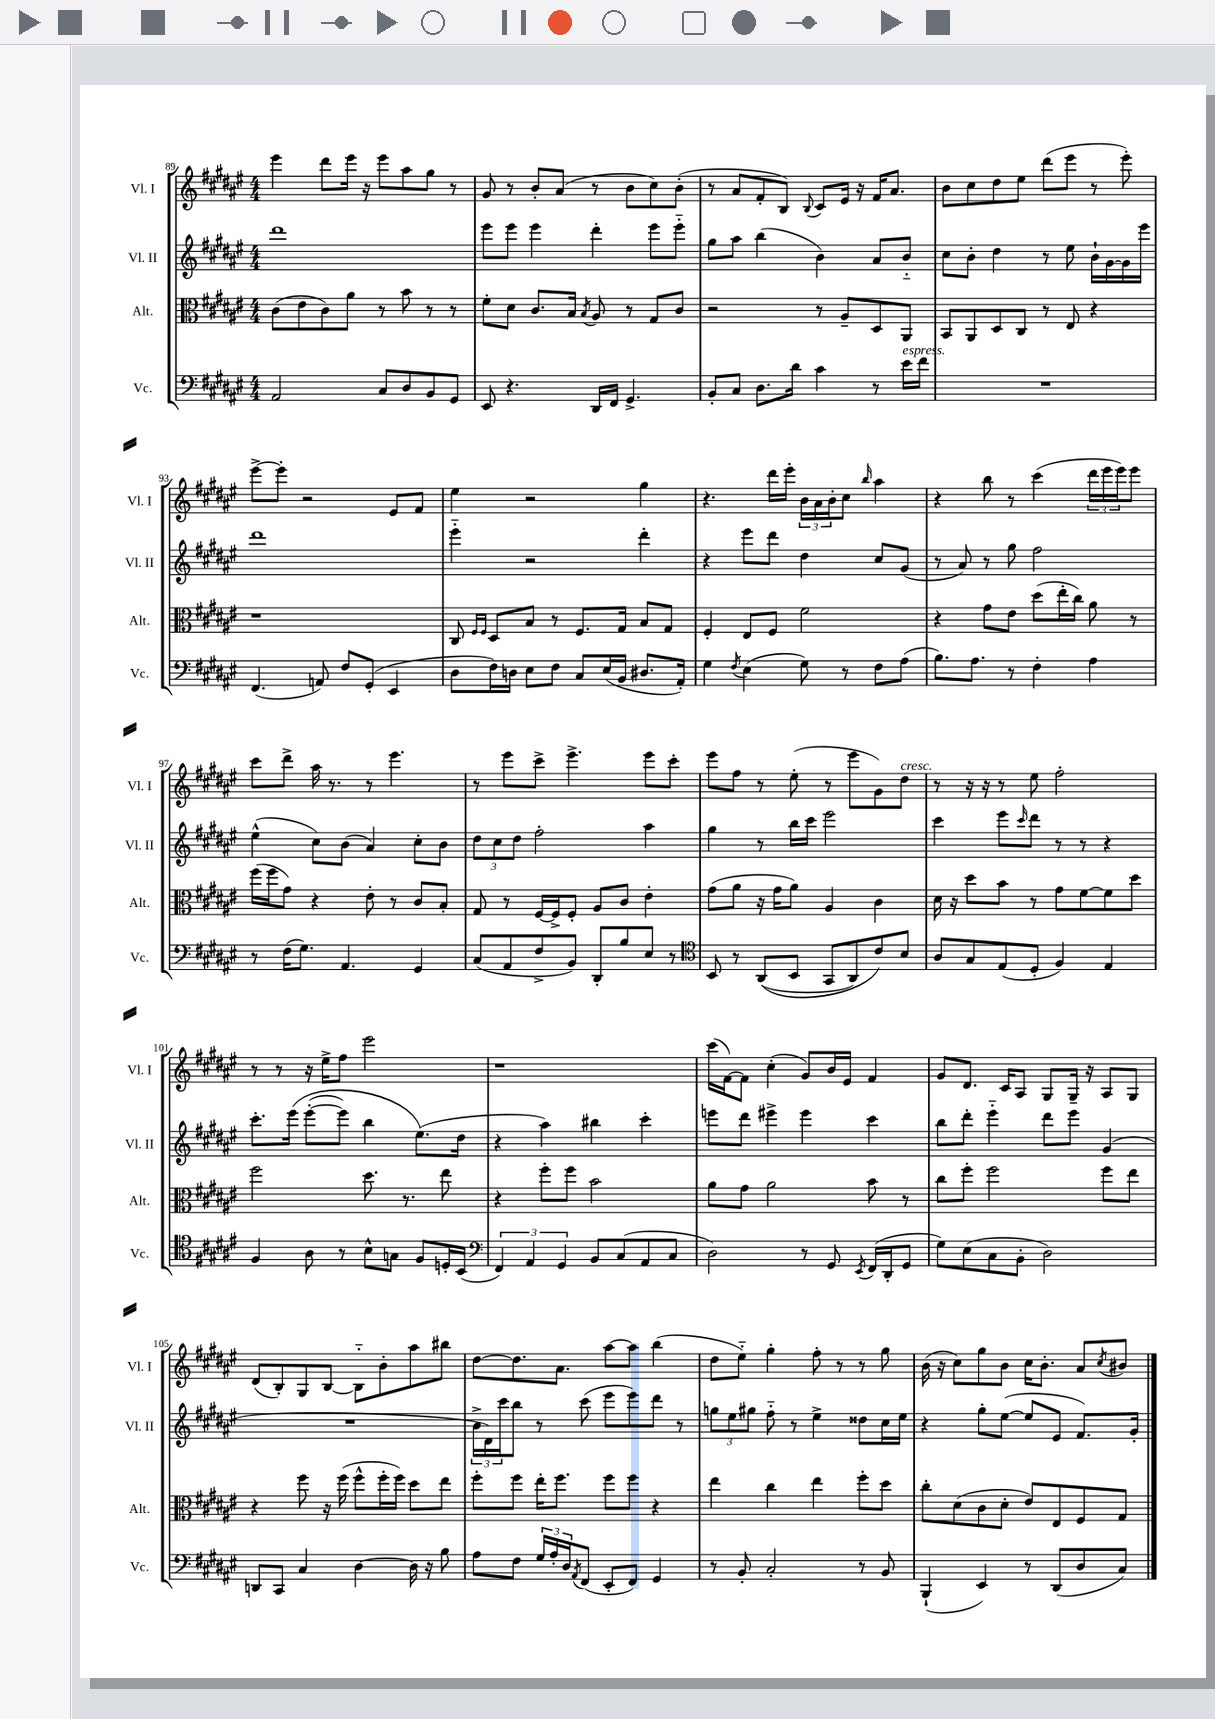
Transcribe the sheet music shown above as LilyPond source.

<<
\new StaffGroup <<
\new Staff = "s0" \with { instrumentName = "Vl. I" shortInstrumentName = "Vl. I" } {
    \clef treble \key fis \major \numericTimeSignature \time 4/4
    eis'''4 dis'''8 eis'''16 r16 eis'''8 ais''8 gis''8 r8 |
    gis'8 r8 b'8-. ais'8( r8 b'8 cis''8) b'8-.( |
    r8 ais'8 fis'8-. b8) \appoggiatura { b8 } cis'8 eis'16 r16 fis'16 ais'8. |
    b'8 cis''8 dis''8 eis''8 dis'''8( eis'''8 r8 eis'''8-.) |
    eis'''8~-> eis'''8-. r2 eis'8 fis'8 |
    eis''4 r2 gis''4 |
    r4. dis'''16 eis'''16-. \tuplet 3/2 { b'16 ais'16 b'16-. } cis''8 \grace { b''16 } ais''4 |
    r4 b''8 r8 cis'''4( \tuplet 3/2 { dis'''16 eis'''16 eis'''16) } eis'''8 |
    cis'''8 dis'''8-> ais''16 r8. r8 eis'''4. |
    r8 eis'''8 cis'''8-> eis'''4.-> eis'''8 cis'''8-. |
    eis'''8 fis''8 r8 eis''8-.( r8 eis'''8 gis'8) dis''8^\markup { \italic "cresc." } |
    r8 r16 r16 r8 eis''8 fis''2-. |
    r8 r8 r16 eis''16-> fis''8 eis'''2 |
    r1 |
    cis'''16( fis'16~) fis'8 cis''4-.( gis'8) b'16 eis'16 fis'4 |
    gis'8 dis'8. cis'16 ais8 gis8 gis16-- r16 ais8 gis8 |
    dis'8( b8-.) gis8 b8~ b8-_ b'8-. ais''8 bis''8 |
    dis''8~ dis''8. ais'8. ais''8~ ais''8 b''4( |
    dis''8 eis''8-_) gis''4-. fis''8-. r8 r8 gis''8 |
    b'16( r16 cis''8) gis''8 b'8 cis''16 b'8.-. ais'8 \acciaccatura { cis''8 } bis'8 \bar "|." |
}
\new Staff = "s1" \with { instrumentName = "Vl. II" shortInstrumentName = "Vl. II" } {
    \clef treble \key fis \major \numericTimeSignature \time 4/4
    dis'''1 |
    eis'''8 eis'''8 eis'''4 dis'''4-. eis'''8 eis'''8-_ |
    gis''8 ais''8 b''4( b'4) ais'8 b'8-_ |
    cis''8 b'8-. dis''4 r8 eis''8 b'16-! gis'16~ gis'16 eis'''16 |
    dis'''1 |
    eis'''4-_ r2 dis'''4-. |
    r4 eis'''8 dis'''8 dis''4 cis''8 gis'8( |
    r8 ais'8) r8 gis''8 fis''2 |
    eis''4-^( cis''8) b'8( ais'4) cis''8-. b'8 |
    \tuplet 3/2 { dis''8 cis''8 dis''8 } fis''2-. ais''4 |
    gis''4 r8 b''16 cis'''16 eis'''2 |
    cis'''4 eis'''8 \grace { cis'''16 } dis'''8 r8 r8 r4 |
    cis'''8.-. eis'''16\( eis'''8~-.( eis'''8) b''4 eis''8.(\) dis''16 |
    r4 ais''4) bis''4 cis'''4-. |
    e'''8 dis'''8 eis'''4-> eis'''4 cis'''4 |
    b''8 dis'''8-. eis'''4-_ dis'''8 eis'''8 gis'4( |
    R1 |
    \tuplet 3/2 { b'16-> dis'16) cis'''16 } b''8 r8 cis'''8( eis'''8 eis'''8) dis'''8 r8 |
    \tuplet 3/2 { g''8 eis''8 gis''8 } fis''8-_ r8 eis''4-> disis''8 cis''16 eis''16 |
    r4 gis''8-. eis''8~( eis''8 eis'8 fis'8.) gis'16-. \bar "|." |
}
\new Staff = "s2" \with { instrumentName = "Alt." shortInstrumentName = "Alt." } {
    \clef alto \key fis \major \numericTimeSignature \time 4/4
    cis'8( eis'8 cis'8) ais'8 r8 b'8 r8 r8 |
    fis'8-. dis'8 cis'8. b16 \acciaccatura { b8 } ais8 r8 gis8 cis'8 |
    r2 r8 ais8-- dis8 ais,8 |
    b,8 ais,8 dis8 cis8 r8 eis8 r4 |
    r1 |
    cis8 \grace { fis16 fis16 } dis8 b8 r8 fis8. gis16 b8 gis8 |
    fis4-. eis8 fis8 fis'2 |
    r4 gis'8 eis'8 dis''8( eis''16-. cis''16) ais'8 r8 |
    fis''16( fis''16 gis'8) r4 eis'8-. r8 cis'8 b8-. |
    gis8 r8 fis16~ fis16-> fis8-. ais8 cis'8 eis'4-. |
    gis'8( ais'8 r16 gis'16 ais'8) ais4 cis'4 |
    dis'16 r16 dis''8 b'8 r8 gis'8 fis'8~ fis'8 dis''8 |
    fis''2 dis''8. r8. eis''8 |
    r4 fis''8-. fis''8 b'2 |
    ais'8 gis'8 ais'2 b'8 r8 |
    cis''8 fis''8-. fis''2 fis''8 eis''8 |
    r4 fis''8 r16 fis''16( fis''8-^ fis''16-. fis''16) dis''8 eis''8 |
    fis''8-. fis''8 eis''16-. fis''8. fis''8 fis''8 r4 |
    eis''4 cis''4 eis''4 fis''8-. dis''8 |
    cis''8-. dis'8( cis'8 dis'8-. eis'8) eis8 fis8 gis8 \bar "|." |
}
\new Staff = "s3" \with { instrumentName = "Vc." shortInstrumentName = "Vc." } {
    \clef bass \key fis \major \numericTimeSignature \time 4/4
    ais,2 cis8 dis8 b,8 gis,8 |
    eis,8 r4. dis,16 fis,16 gis,4.-> |
    b,8-. cis8 dis8. dis'16 cis'4 r8 eis'16^\markup { \italic "espress." } fis'16 |
    R1 |
    fis,4.( a,8) fis8 gis,8-.( eis,4 |
    dis8 fis16) d16 eis8 fis8 cis8 eis16( b,16 dis8. ais,16-.) |
    gis4 \acciaccatura { fis8 } eis4( gis8) r8 fis8 ais8( |
    b8.) ais8. r8 fis4-. ais4 |
    r8 fis16( gis8.) ais,4. gis,4 |
    cis8( ais,8 fis8-> b,8) dis,8-. b8 eis8 r8 |
    \clef tenor b,8 r8 ais,8(\( b,8 gis,8 ais,8) cis'8\) b8 |
    ais8 gis8 eis8( dis8-. fis4) eis4 |
    fis4 ais8 r8 b8-^ g8 fis8 d16-. b,16( |
    \clef bass \tuplet 3/2 { fis,4) ais,4 gis,4 } b,8 cis8( ais,8 cis8 |
    dis2) r8 gis,8 \acciaccatura { eis,8 } fis,16( dis,16-. gis,8 |
    gis8) eis8( cis8 b,8-. dis2) |
    d,8 cis,8 cis4 dis4~ dis16 r16 b8 |
    ais8 fis8 \tuplet 3/2 { gis16 ais16-. dis16 } \acciaccatura { ais,8 } fis,8( eis,8-. fis,8) gis,4 |
    r8 b,8-. cis2-. r8 b,8 |
    b,,4-!( eis,4) r8 dis,8( dis8 cis8) \bar "|." |
}
>>
>>
\layout { \context { \Score currentBarNumber = #89 } }
